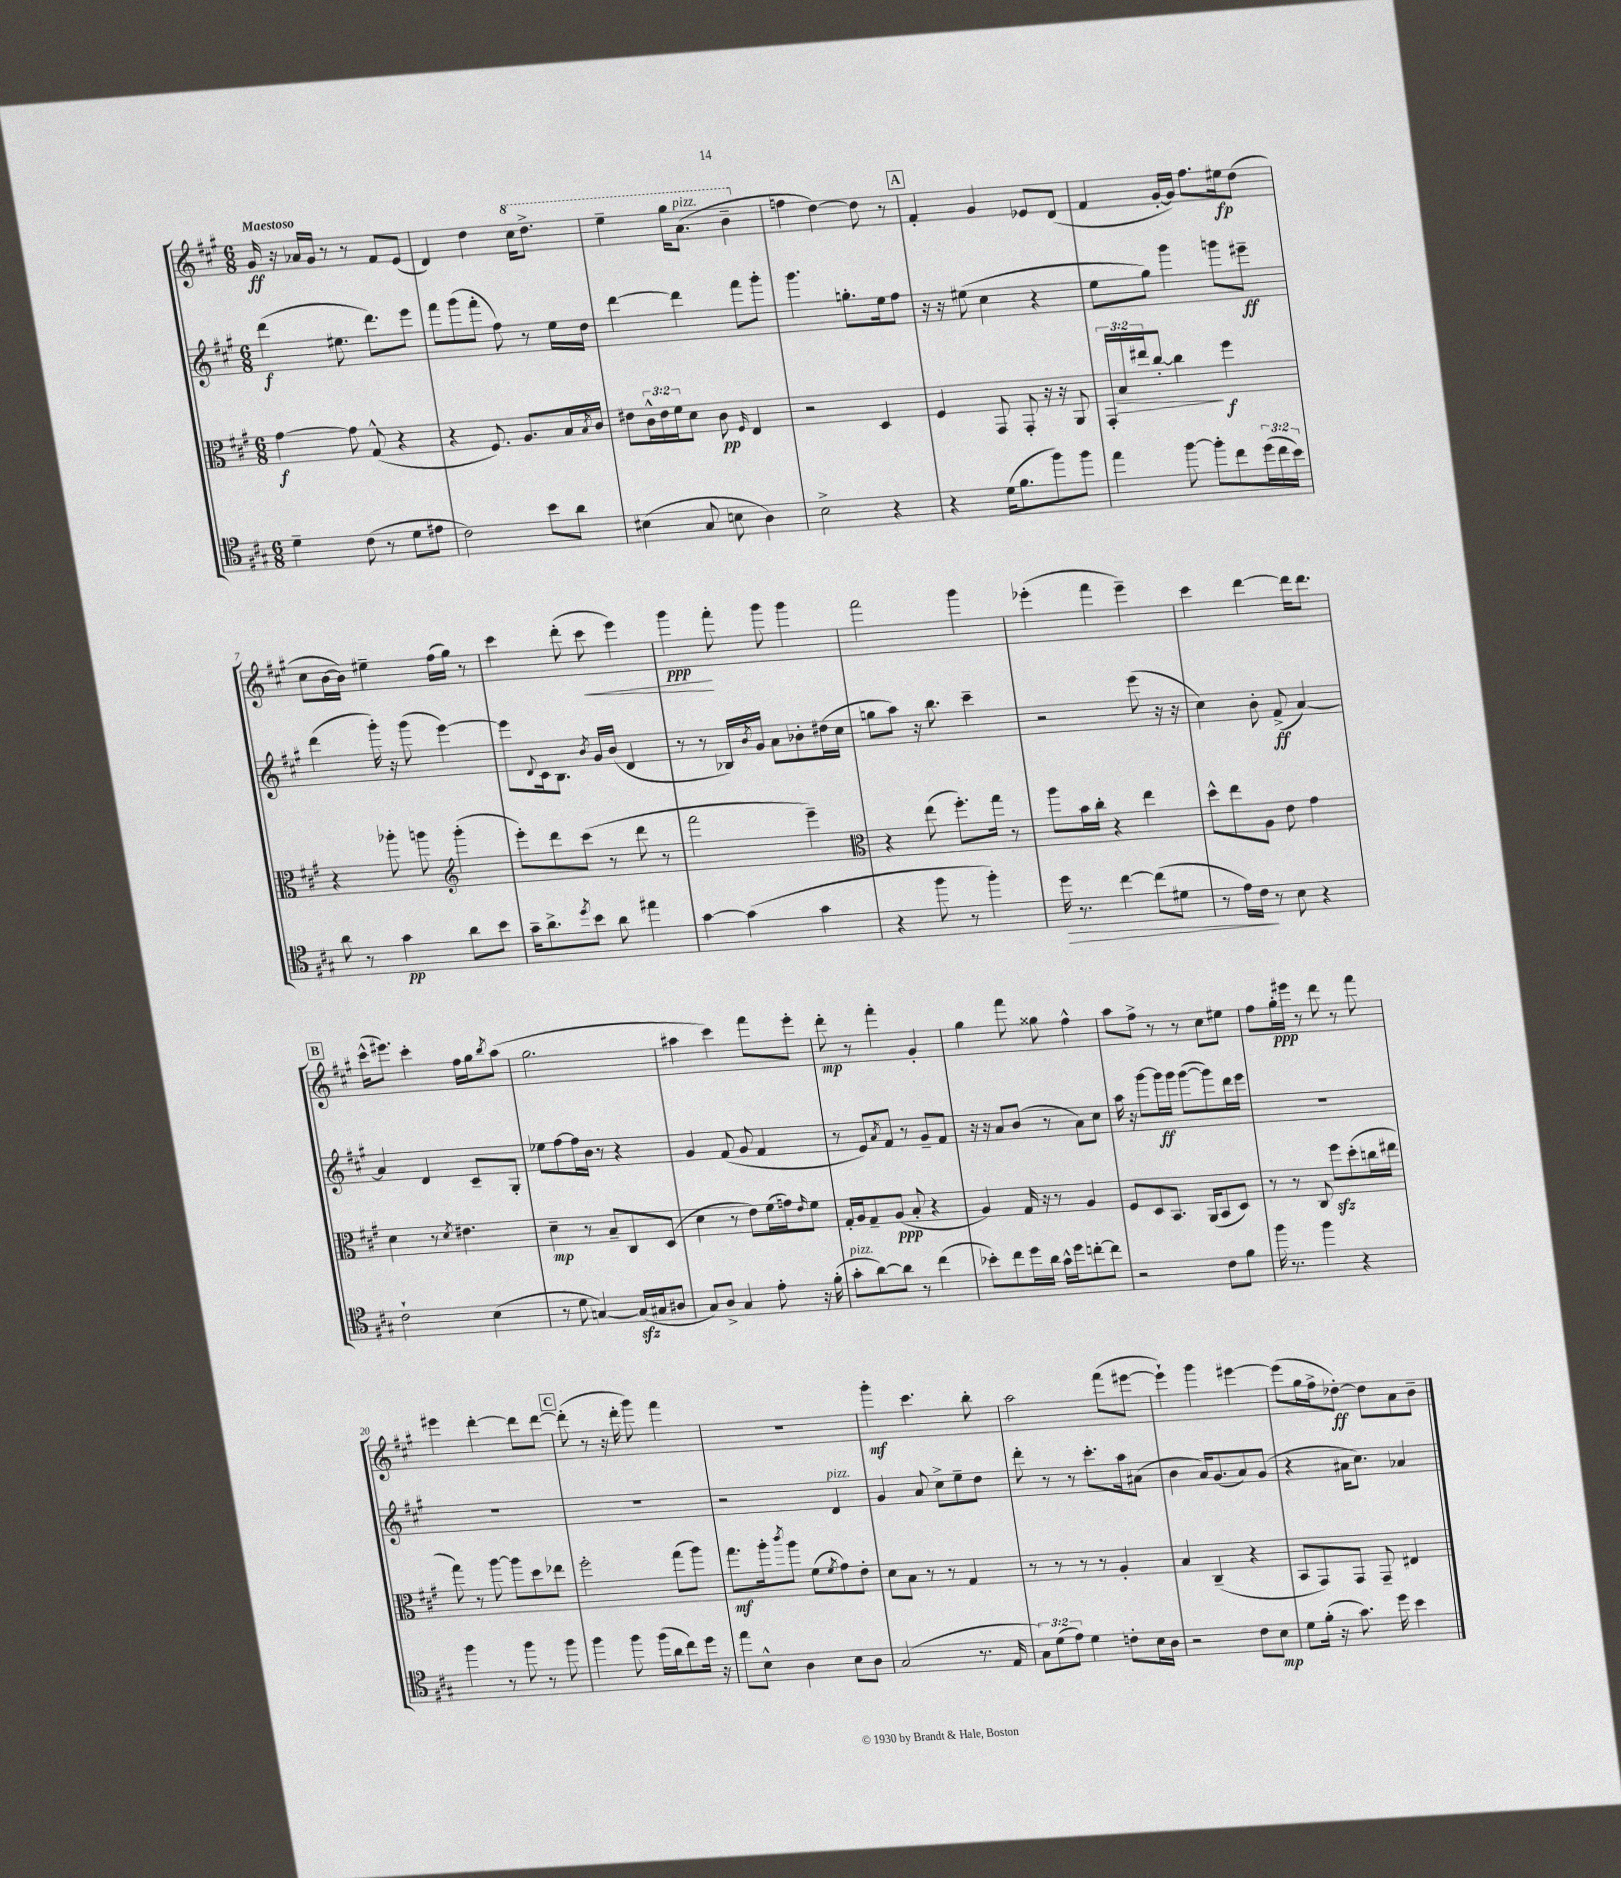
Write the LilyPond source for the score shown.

<<
\new StaffGroup <<
\new Staff = "s0" {
    \clef treble \key a \major \numericTimeSignature \time 6/8 \tempo "Maestoso"
    gis'16\ff r16 aes'16 gis'16 r8 r8 fis'8 e'8( |
    d'4) d''4 \ottava #1 cis'''16 d'''8.-> |
    e'''4-- gis'''16 a''8.^\markup { \italic "pizz." }( b''4-- \ottava #0 |
    f''4 d''4~) d''8 r8 |
    \mark \markup { \box "A" } fis'4-. gis'4 ees'8 d'8( |
    fis'4 gis'16~-. gis'16) fis''8. eis''16\fp d''8( |
    cis''8 b'16~ b'16) eis''4-- fis''16( gis''16) r8 |
    cis'''4 d'''8-.( cis'''8\< e'''4) |
    gis'''4\ppp\! fis'''8-. gis'''8 gis'''4 |
    fis'''2 gis'''4 |
    ees'''4-.( fis'''4 ees'''4--) |
    cis'''4 d'''4~ d'''16 d'''8. |
    \mark \markup { \box "B" } cis'''16-^( eis'''8.) cis'''4-. fis''16 gis''16 \acciaccatura { b''8 } a''8( |
    gis''2. |
    ais''4 cis'''4) fis'''8 e'''8-. |
    d'''8-.\mp r8 fis'''4-. gis'4-. |
    gis''4 fis'''8 gisis''8 fis''4-^ |
    a''8 fis''8-> r8 r8 cis''8 eis''8 |
    fis''8 gis''16-.\ppp eis'''16 r8 d'''8 r8 fis'''8 |
    eis'''4 d'''4~-. d'''8 d'''8~ |
    \mark \markup { \box "C" } d'''8-.( r8 r16 d'''16-. gis'''8) fis'''4 |
    R2. |
    gis'''4-.\mf cis'''4. b''8-. |
    a''2 fis'''8( eis'''8~ |
    eis'''4-!) gis'''4 eis'''4~ |
    eis'''8( gis''16 fis''16-> des''8~-.\ff) des''8 a'8 b'8-- \bar "|." |
}
\new Staff = "s1" {
    \clef treble \key a \major \numericTimeSignature \time 6/8
    d'''4\f( eis''8. d'''8.) e'''8 |
    fis'''8 gis'''8( fis'''8-. fis''8) r8 e''16 d''16 |
    d'''4~ d'''4 fis'''8 gis'''8-. |
    gis'''4. g''8.-. e''16 fis''8 |
    \mark \markup { \box "A" } r16 r16 eis''8( cis''4 r4 |
    e''8 gis''8) gis'''4 g'''8 eis'''8--\ff |
    d'''4( gis'''16-.) r16 gis'''8( e'''4~) |
    e'''8 \appoggiatura { d'8 } cis'16 b8. \acciaccatura { b'8 } gis'16 b'16( d'4 |
    r8 r8 bes16) \acciaccatura { b'8 } gis'16 a'8 bes'8-. dis''16( cis''16 |
    g''8 a''8) r16 b''8. cis'''4-- |
    r2 e'''8( r16 r16 |
    cis''4) b'8-. fis'8->\ff( a'4~) |
    \mark \markup { \box "B" } a'4 d'4 cis'8-- gis8-. |
    ees''8 fis''8~ fis''16 b'16 r8 r4 |
    gis'4 fis'8( gis'8 fis'4 |
    r8 e'8) \acciaccatura { a'8 } fis'8 r8 gis'8-- fis'8 |
    r16 r16 a'8 b'8( r8 a'8) cis''8 |
    a''16 r16 gis'''8~ gis'''16\ff gis'''16 gis'''8~( gis'''8) d'''16 e'''16 |
    R2. |
    R2. |
    \mark \markup { \box "C" } R2. |
    r2 d'4^\markup { \italic "pizz." } |
    gis'4 a'8 cis''8-> e''8-- d''8 |
    d'''8-. r8 r8 cis'''8.-. a''16 ais'8( |
    b'4 a'16) gis'8.( a'8) gis'8( |
    r4 ais'16 cis''8.) aes'4 \bar "|." |
}
\new Staff = "s2" {
    \clef alto \key a \major \numericTimeSignature \time 6/8 \override Staff.TupletNumber.text = #tuplet-number::calc-fraction-text
    gis'4~\f gis'8 gis8-^( r4 |
    r4 fis8.) a8. b16 \acciaccatura { b8 } cis'16 |
    eis'8 \tuplet 3/2 { cis'16-^ eis'16 fis'16 } d'8 cis'8\pp \grace { fis16 } e4 |
    r2 d4 |
    \mark \markup { \box "A" } fis4 gis,8 gis,8-. r16 r16 a,8 |
    \tuplet 3/2 { gis,16-. b16\> eis''16 } cis''8~-. cis''4\! fis''4\f |
    r4 aes''8-. a''8 \clef treble gis'''4-.( |
    e'''8-.) d'''8 cis'''8( r8 d'''8 r8 |
    fis'''2 e'''4--) |
    \clef alto r4 e''8( fis''8.-.) gis''16 r8 |
    a''8 b'16 cis''16-. r4 e''4 |
    d''8-^ e''8 a8 e'8 gis'4 |
    \mark \markup { \box "B" } d'4 r8 \acciaccatura { d'8 } eis'4. |
    d'4--\mp r8 b8-- cis8 d8( |
    d'4 r8 e'8) fis'16( g'16) \grace { e'16 } fis'8 |
    gis16-. a16 gis8-- a8\ppp( b8-. r4 |
    a4) gis16 r16 r8 a4 |
    fis8 d8 b,8. a,16( b,8 d8) |
    r8 r8 cis8 fis''8\sfz d''8-.( c''16 eis''16 |
    gis''8) r8 a''8~ a''8 d''8 ees''8 |
    \mark \markup { \box "C" } fis''2-. gis''8( a''8) |
    gis''8.\mf a''16-. \acciaccatura { cis'''8 } a''8 fis'8( \acciaccatura { fis'8 } gis'8) e'8-. |
    d'8 b8 r8 r8 gis4 |
    r8 r8 r8 r8 a4-. |
    b4 cis4--( r4 |
    b,8 gis,8) gis,8 gis,8-- eis4 \bar "|." |
}
\new Staff = "s3" {
    \clef tenor \key a \major \numericTimeSignature \time 6/8 \override Staff.TupletNumber.text = #tuplet-number::calc-fraction-text
    d'4-- cis'8( r8 d'8 eis'8 |
    cis'2) b'8 a'8 |
    bis4( gis8 b8 a4) |
    b2-> r4 |
    \mark \markup { \box "A" } r4 d'16( fis'8. fis''8) fis''8 |
    e''4 fis''8~ fis''8-. cis''8 \tuplet 3/2 { d''16( cis''16 b'16) } |
    a'8 r8 gis'4\pp a'8 b'8 |
    gis'16-- a'8.-> \acciaccatura { d''8 } b'8 a'8 eis''4 |
    gis'4~ gis'4( gis'4 |
    r4 fis''8 r8 fis''4-.) |
    d''16\> r8. cis''4~ cis''8( dis'8 |
    r8 e'16) cis'16\! r8 b8 r4 |
    \mark \markup { \box "B" } cis'2-! b4( |
    r8 d'8 g4~) g16\sfz( gis16 ais8 |
    gis8) a8-> gis4 e'8-. r16 fis'16-.( |
    gis'8-.^\markup { \italic "pizz." } a'8~) a'8 r8 cis''4( |
    bes'8-.) cis''8 d''16 a'16 gis'16-^ d''16 c''8~-. c''8 |
    r2 cis'8 fis'8 |
    fis''16 r8. fis''4 r4 |
    fis''4 r8 fis''8 r8 fis''8 |
    \mark \markup { \box "C" } fis''4 fis''8 fis''16( a'16 cis''8) d''16 r16 |
    e''8 b8-^ a4 b8 a8 |
    gis2( r8. e16 |
    \tuplet 3/2 { gis8) d'8( e'8) } d'4 c'8-. b16 a16 |
    r2 cis'8 b8\mp |
    d'8 fis'16-.( r16 gis'8.) d''16 b'4 \bar "|." |
}
>>
>>
